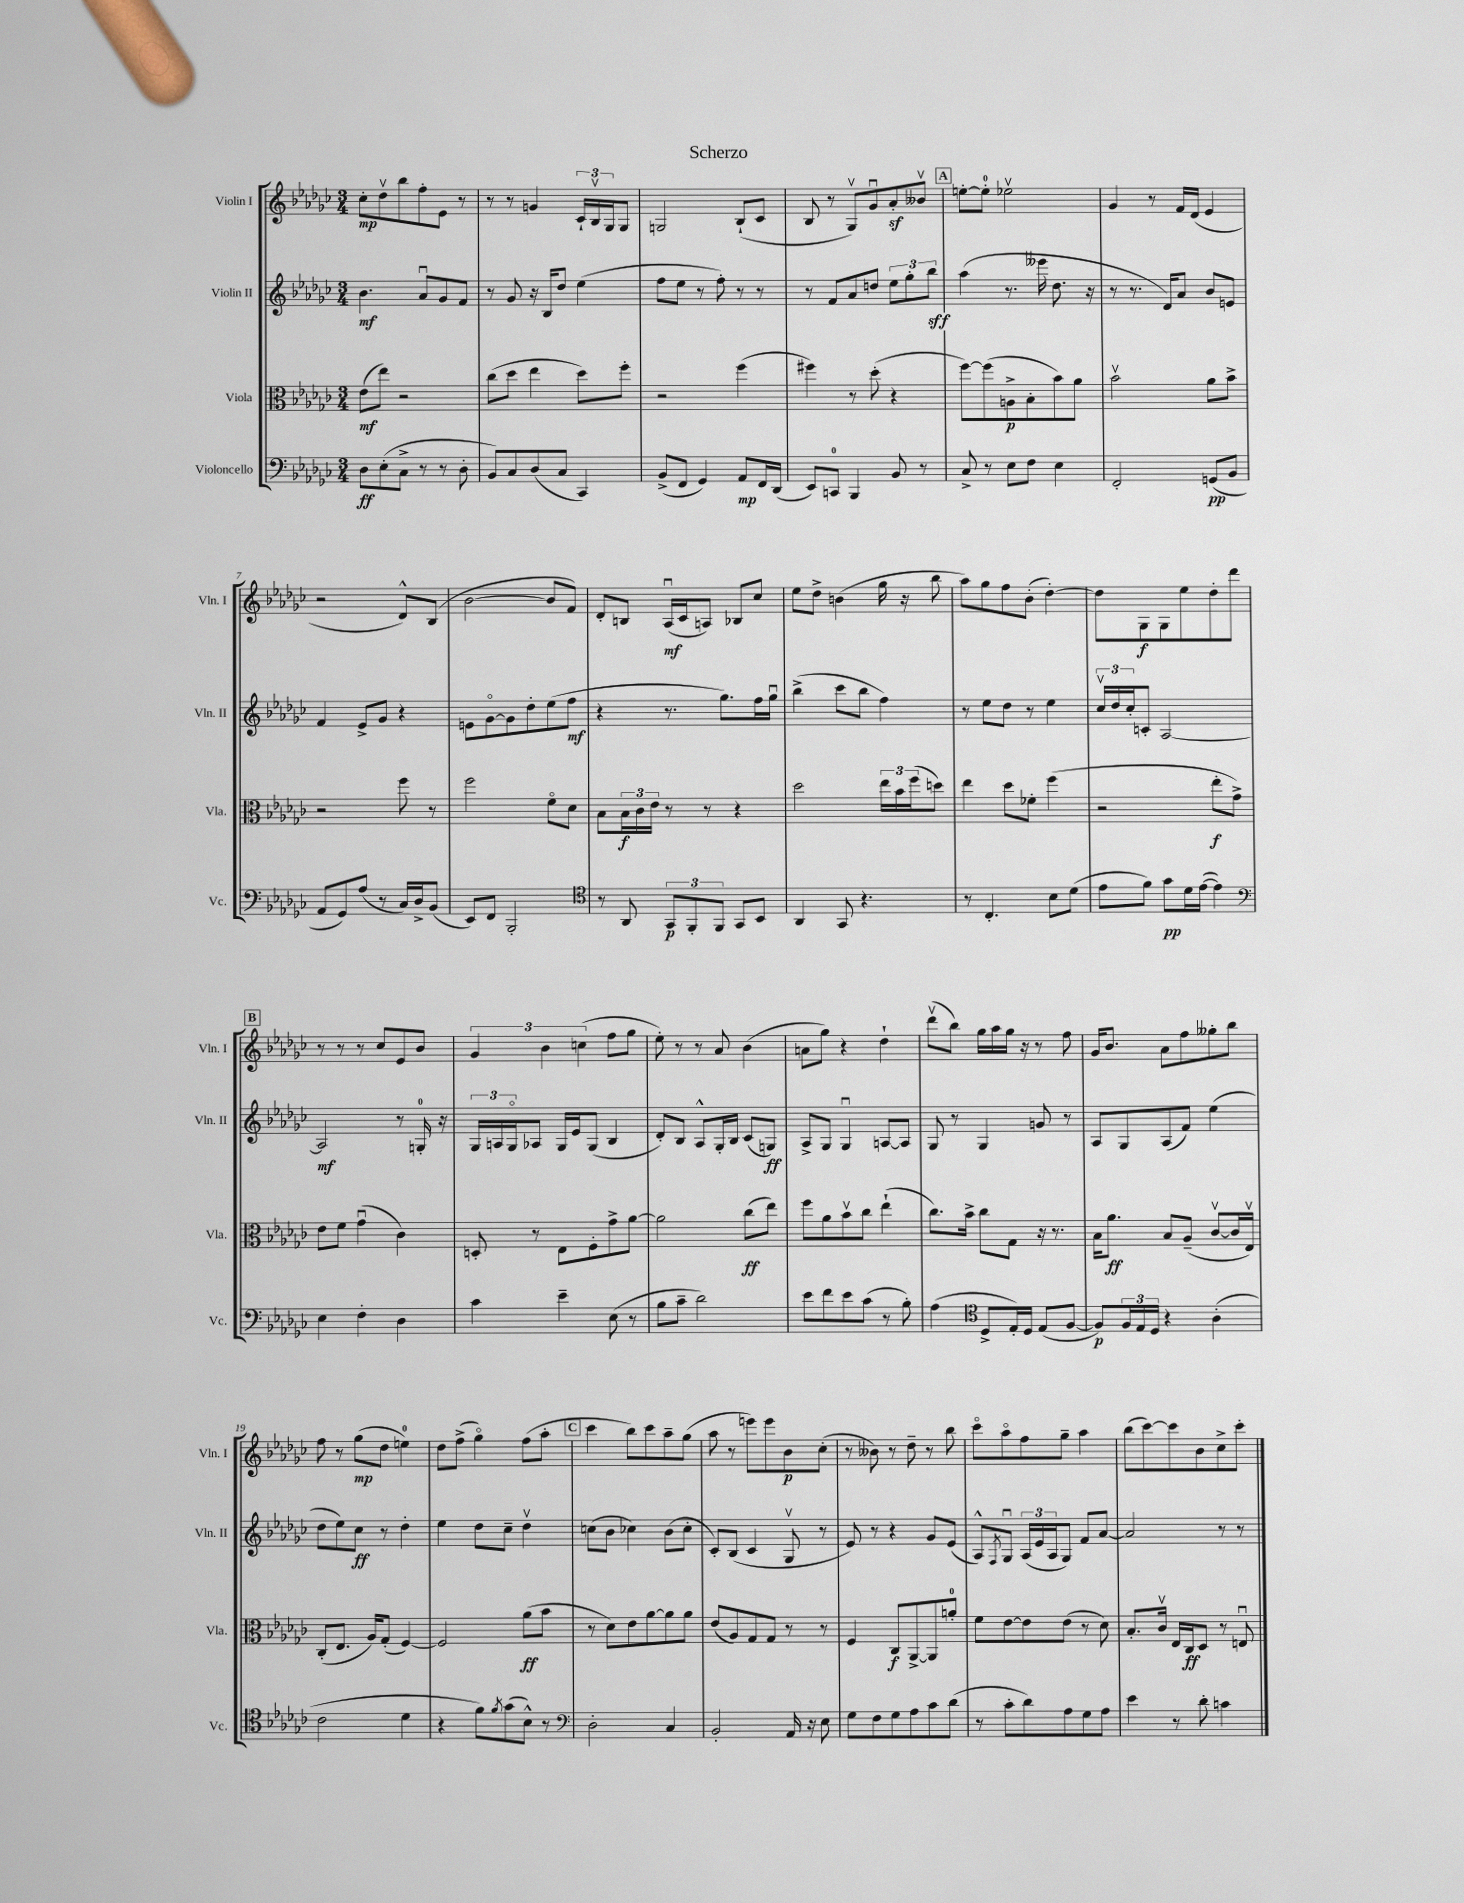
\header { title = "Scherzo" }
<<
\new StaffGroup <<
\new Staff = "s0" \with { instrumentName = "Violin I" shortInstrumentName = "Vln. I" } {
    \clef treble \key ges \major \numericTimeSignature \time 3/4
    ces''8-.\mp des''8\upbow bes''8 f''8-. ees'8 r8 |
    r8 r8 g'4 \tuplet 3/2 { ces'16-! bes16\upbow ges16 } ges8 |
    g2 bes8-!( ces'8 |
    bes8 r8 ges8\upbow) ges'8\downbow aes'8-.\sf beses'8\upbow |
    \mark \markup { \box "A" } e''8~-. e''8-0-. ees''2\upbow |
    ges'4 r8 f'16 des'16( ees'4 |
    r2 des'8-^) bes8( |
    bes'2~ bes'8 f'8) |
    des'8-. b8 aes16\downbow\mf( ces'16 a8) bes8 ces''8 |
    ees''8 des''8-> b'4( ges''16 r16 bes''8 |
    aes''8) ges''8 f''8 bes'8-.( des''4~-.) |
    des''8 ges8\f ges8 ees''8 des''8-. des'''8 |
    \mark \markup { \box "B" } r8 r8 r8 ces''8 ees'8 bes'8 |
    \tuplet 3/2 { ges'4 bes'4 c''4( } f''8 ges''8 |
    ees''8-.) r8 r8 aes'8 bes'4( |
    a'8 ges''8) r4 des''4-! |
    des'''8\upbow( bes''8) ges''16 aes''16 ges''16 r16 r8 f''8 |
    ges'16 bes'8. aes'8 f''8 geses''8-. bes''8 |
    f''8 r8 ges''8\mp( des''8 e''4-0) |
    des''8 f''8->( ges''4\flageolet) f''8( aes''8-. |
    \mark \markup { \box "C" } ces'''4 bes''8) ces'''8 aes''8-- ges''8( |
    aes''8 r8 e'''8) e'''8 bes'8\p ces''8-.( |
    r8 beses'8) r8 des''8-- r8 bes''8 |
    ces'''8\flageolet aes''8\flageolet f''8 ges''8-- aes''4 |
    bes''8( ces'''8~) ces'''8 bes'8 ces''8-> ces'''8-. \bar "|." |
}
\new Staff = "s1" \with { instrumentName = "Violin II" shortInstrumentName = "Vln. II" } {
    \clef treble \key ges \major \numericTimeSignature \time 3/4
    bes'4.\mf aes'8\downbow ges'8 f'8 |
    r8 ges'8 r16 bes16 des''8 ees''4( |
    f''8 ees''8 r8 f''8-.) r8 r8 |
    r8 f'8 aes'8 d''8 \tuplet 3/2 { ees''8 ges''8-. bes''8\sff } |
    \mark \markup { \box "A" } aes''4( r8. eeses'''16 des''8. r16 |
    r8 r8. des'16) aes'8 bes'8 e'8 |
    f'4 ees'8-> ges'8 r4 |
    e'8 ges'8~\flageolet ges'8 des''8-. ees''8( f''8\mf |
    r4 r8. ges''8.) f''16 ges''16\downbow |
    bes''4->( ces'''8 bes''8 f''4) |
    r8 ees''8 des''8 r8 ees''4 |
    \tuplet 3/2 { ces''16\upbow des''16 ces''16-. } c'8-. aes2~ |
    \mark \markup { \box "B" } aes2\mf r8 g16-0-. r16 |
    \tuplet 3/2 { ges16 a16 ges16\flageolet } aes8 ges16 ees'16 ges8( bes4 |
    des'8-.) bes8 aes8-^ ges16-. bes16 ces'8( g8\ff) |
    aes8-> ges8 ges4\downbow a8~ a8 |
    ges8 r8 ges4 g'8 r8 |
    aes8 ges8 aes8( f'8) ees''4( |
    des''8 ees''8) ces''8\ff r8 des''4-. |
    ees''4 des''8 ces''8-- des''4\upbow |
    \mark \markup { \box "C" } c''8( bes'8 ces''4) bes'8( ces''8-. |
    ces'8-.) bes8( ces'4 ges8\upbow r8 |
    ees'8) r8 r4 ges'8 ees'8( |
    aes8-^) \acciaccatura { f8 } ges8\downbow \tuplet 3/2 { aes16( ees'16 aes16 } ges8) f'8 aes'8~ |
    aes'2 r8 r8 \bar "|." |
}
\new Staff = "s2" \with { instrumentName = "Viola" shortInstrumentName = "Vla." } {
    \clef alto \key ges \major \numericTimeSignature \time 3/4
    ees'8\mf( ees''8) r2 |
    ces''8( des''8 ees''4 des''8) f''8-. |
    r2 f''4( |
    fis''4) r8 des''8-.( r4 |
    \mark \markup { \box "A" } f''8~) f''8( a8->\p bes8-. bes'8) aes'8 |
    bes'2\upbow aes'8 bes'8-> |
    r2 f''8 r8 |
    f''2 f'8\flageolet des'8 |
    bes8 \tuplet 3/2 { bes16\f ces'16 ees'16 } r8 r8 r4 |
    des''2 \tuplet 3/2 { ees''16 bes'16 f''16( } d''8) |
    ees''4 des''8 fes'8-. f''4( |
    r2 ees''8-.\f ges'8->) |
    \mark \markup { \box "B" } ees'8 f'8 ges'4\downbow( ces'4) |
    d8-. r8 ees8 f8-. ges'8-> aes'8~ |
    aes'2 ces''8\ff( ees''8) |
    f''8 aes'8 bes'8\upbow ces''8 ees''4-!( |
    ces''8.) bes'16-> ces''8 ges8 r16 r8. |
    bes16 aes'8.\ff bes8 aes8--( ces'8~\upbow ces'16 ees16\upbow) |
    ces8-.( ees8. aes16) ges8-.( f4~) |
    f2 aes'8\ff( bes'8 |
    \mark \markup { \box "C" } r8 des'8) ees'8 aes'8~ aes'8 aes'8 |
    ees'8( aes8) ges8 ges8 r8 r8 |
    f4 ces8\f aes,8~-> aes,8 a'8-0-. |
    f'8 ees'8~ ees'8 ees'8( r8 des'8) |
    bes8.-. ces'16\upbow ees16 ces16\ff des8 r8 e8\downbow \bar "|." |
}
\new Staff = "s3" \with { instrumentName = "Violoncello" shortInstrumentName = "Vc." } {
    \clef bass \key ges \major \numericTimeSignature \time 3/4
    des8\ff ees8-.( ces8-> r8 r8 des8-. |
    bes,8) ces8 des8( ces8 ces,4) |
    bes,8->( f,8 ges,4) aes,8\mp f,16 des,16( |
    ees,8) c,8-0 bes,,4 bes,8 r8 |
    \mark \markup { \box "A" } ces8-> r8 ees8 f8 ees4 |
    f,2-. g,8\pp( bes,8 |
    aes,8 ges,8) aes8( r8 ces16) des16-> bes,8( |
    ees,8) f,8 bes,,2-. |
    \clef tenor r8 aes,8 \tuplet 3/2 { ges,8\p f,8-. f,8 } ges,8 bes,8 |
    aes,4 ges,8 r4. |
    r8 ces4.-. bes8 des'8( |
    ees'8 f'8) ges'8\pp des'16 ees'16~( ees'4) |
    \mark \markup { \box "B" } \clef bass ees4 f4-. des4 |
    ces'4 ees'4-- ees8( r8 |
    bes8 ces'8-- des'2) |
    ees'8 f'8 ees'8 ces'8( r8 bes8-.) |
    aes4( \clef tenor des8-> ees16-.) des16 ees8( f8~ |
    f8\p) \tuplet 3/2 { f16 ees16 des16 } r4 aes4-.( |
    ces'2 des'4 |
    r4 f'8) \acciaccatura { f'8 } ges'8( bes8-^) r8 |
    \mark \markup { \box "C" } \clef bass des2-. ces4 |
    bes,2-. aes,16 r16 ees8 |
    ges8 f8 ges8 aes8 ces'8 des'8( |
    r8 ces'8-. des'8) aes8 ges8 aes8 |
    ees'4 r8 des'8-. c'4 \bar "|." |
}
>>
>>
